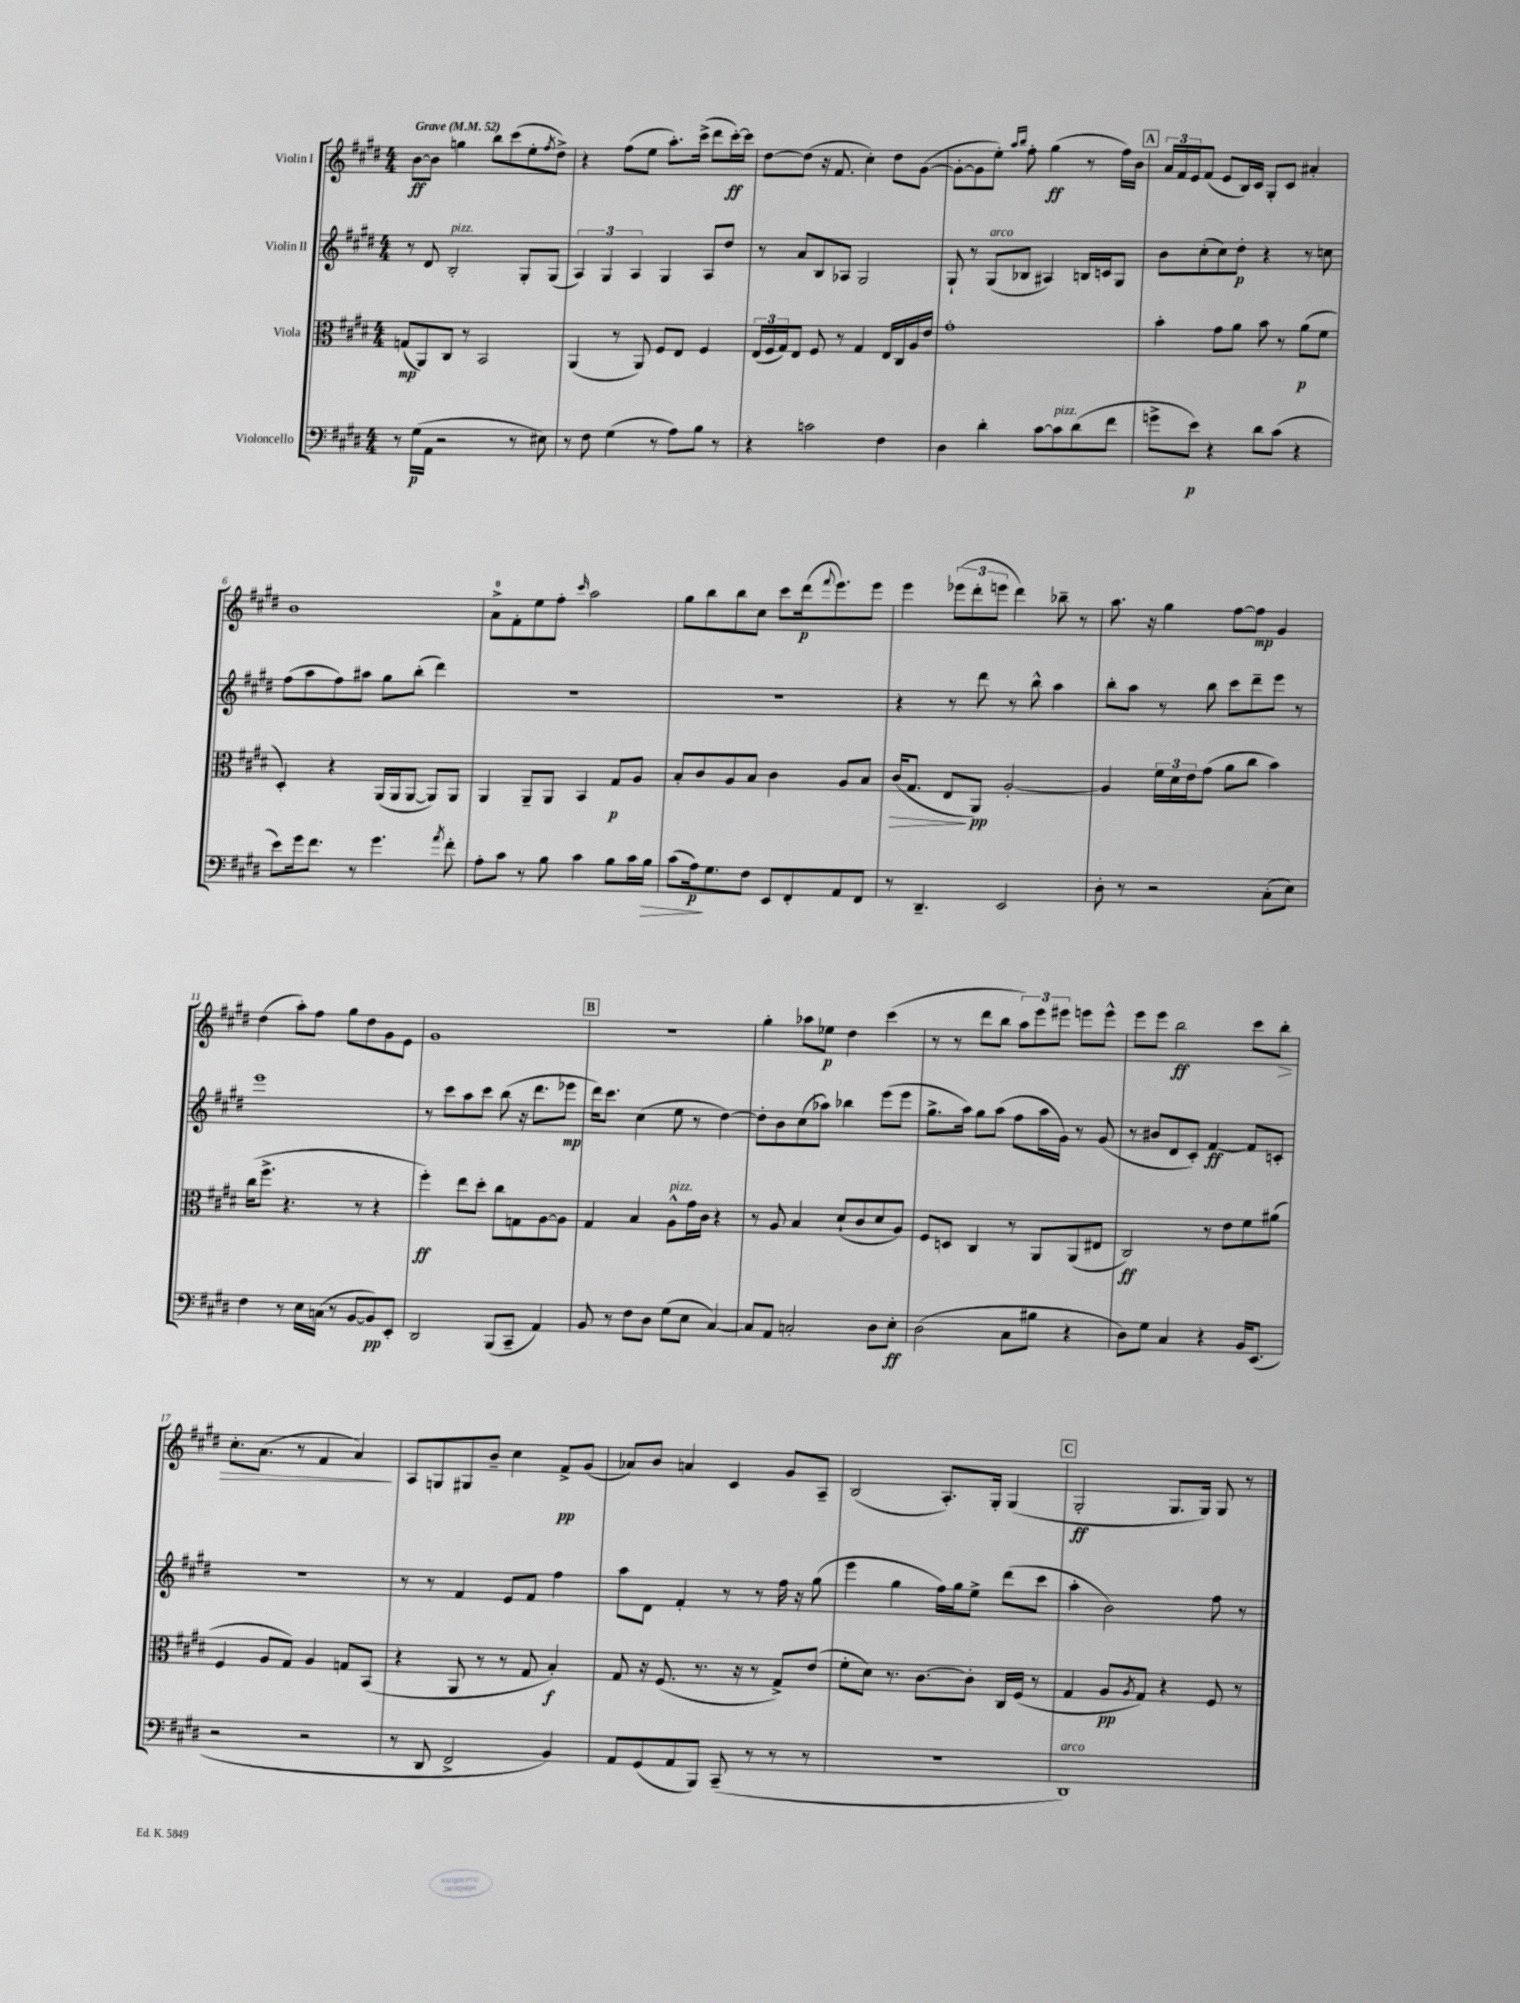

**kern	**kern	**kern	**kern
*staff4	*staff3	*staff2	*staff1
*clefF4	*clefC3	*clefG2	*clefG2
*k[f#c#g#d#]	*k[f#c#g#d#]	*k[f#c#g#d#]	*k[f#c#g#d#]
*M4/4	*M4/4	*M4/4	*M4/4
*MM52	*MM52	*MM52	*MM52
8r	(8G	8r	[8b
(16G#	8AA)	8d#	8b]
16AA	.	.	.
2r	8C#	2B'	4gg
.	8r	.	.
.	2BB	.	8bb
.	.	.	(8ccc#
8r	.	8G#'	8ee'
.	.	.	8qff#
8E#)	.	(8G#	8dd#^)
=	=	=	=
8r	(4AA	6A)	4r
8F#	.	.	.
.	.	6G#	.
(4G#	8r	.	(8ff#
.	.	6A	.
.	8AA)	.	8ee
8r	8F#	4G#	8.aa')
8A)	8E	.	.
.	.	.	(16ccc#^
8B	4F#	8A	8ddd#
8r	.	8dd#	[16ccc#')
.	.	.	16ccc#]
=	=	=	=
4r	(24E	8r	[8dd#
.	24F#	.	.
.	24G#)	.	.
.	8E	8a	(8dd#]
2c	8F#	8B	16r
.	.	.	8.f#
.	8r	8A-	.
.	4G#	2G#	4cc#')
4F#	16E	.	8dd#
.	16C#	.	.
.	16A	.	([8g#
.	16e	.	.
=	=	=	=
4D#	1g#'	8G#`	8g#'_
.	.	8r	8g#]
4d#'	.	(8G#	8ee')
.	.	.	16qqaa
.	.	.	16qqbb
.	.	8B-	8ff#'
[8c#	.	4A#)	(4gg#
8c#]	.	.	.
(8d#	.	16B	8r
.	.	16c	.
8f#	.	8G#	16ff#)
.	.	.	16b
=	=	=	=
8g^	4b'	8b	24a
.	.	.	24f#
.	.	.	24e
8e)	.	(8cc#'	(8f#
4r	8g#	8cc#)	8e
.	8a	8dd#'	16B)
.	.	.	16c#
8d#	8b	4r	8G#'
(8c#	8r	.	8c#
4r	(8a	8r	4a#'
.	8f#	8cc	.
=	=	=	=
8e)	4D#')	(8ff#	1b
16g#	.	8aa	.
8.f#	.	.	.
.	4r	8ff#)	.
8r	.	8aa#	.
4.g#	(16AA	8gg#	.
.	16AA	.	.
.	[8AA	(8bb'	.
.	8AA])	4ddd#)	.
8qa	.	.	.
8f#'	8AA	.	.
=	=	=	=
8A'	4AA	1r	8a^
8c#	.	.	8f#'
8r	8AA~	.	8ee
8B	8AA	.	8ff#'
.	.	.	16qqccc#
4c#	4BB	.	2aa
8B	8G#	.	.
16c#	8A	.	.
16B	.	.	.
=	=	=	=
(8c#	8B'	1r	8gg#
16A)	8c#	.	8bb
8.G#	.	.	.
.	8A	.	8bb
8F#	8B	.	8cc#
8EE	4c#	.	8ccc#
8FF#'	.	.	(16ddd#
.	.	.	8qqfff#
.	.	.	8.eee)
8AA	8A	.	.
8FF#	8B	.	8eee
=	=	=	=
8r	(16c#	4r	4eee
.	8.G#	.	.
4.DD#~	.	.	.
.	8E	8r	(12eee-
.	.	.	12ddd#'
.	8AA)	8ddd#	.
.	.	.	12eee
2EE	[2A'	8r	4ddd#)
.	.	8bb^^	.
.	.	4aa	8bb-~
.	.	.	8r
=	=	=	=
8D#'	4A]	8bb'	8.aa
8r	.	8aa	.
.	.	.	16r
2r	24f#	8r	4gg#
.	24d#	.	.
.	24e	.	.
.	(8g#	8bb	.
.	8a	8ccc#	[8ff#
.	8cc#	8ddd#~	8ff#]
(8C#'	4b)	8eee	4g#
8E)	.	8r	.
=	=	=	=
4F#	(16cc#	1eee	(4dd#
.	8.ff#^	.	.
8r	4.r	.	8aa')
16E	.	.	8ff#
(16C	.	.	.
8r	.	.	8gg#
[8BB	8r	.	8dd#
8BB])	4r	.	8g#
8EE'	.	.	8e
=	=	=	=
2DD#	4ff#')	8r	1g#
.	.	8ccc#	.
.	8ee	8aa	.
.	8dd#'	8ccc#	.
(8BBB	8cc#	(8bb	.
8CC#~	8G	16r	.
.	.	8.ddd#	.
4AA)	[8A	.	.
.	8A]	8eee-	.
=	=	=	=
8BB	4G#	16ddd#)	1r
.	.	8.ccc#	.
8r	.	.	.
8F#	4B	(4cc#	.
8D#	.	.	.
(8G#	8A^^	8ee	.
8E	16g#	8r	.
.	16c#	.	.
[4C#)	4r	[4dd#)	.
=	=	=	=
8C#]	8r	8dd#']	4gg#'
8AA	8A	8b	.
2C'	4B	(8cc#	8aa-
.	.	8aa-)	8ee-
.	(8d#`	4bb-	4dd#
.	8c#	.	.
8D#	8d#	(8eee	(4ccc#
8E'	8A)	8eee	.
=	=	=	=
(2D#	8F#	8.gg#^	8r
.	8D	.	8r
.	.	16aa)	.
.	4C#	8gg#	8ddd#
.	.	(8aa	8bb
8C#	8r	8ff#	12aa)
.	.	.	12eee
8B#	8AA	16aa	.
.	.	.	12eee#
.	.	16g#)	.
4r	(8AA	8r	8eee
.	8E#	(8g#	8eee^^
=	=	=	=
8D#)	2C#)	8r	8eee
8G#	.	8b#	8eee
4C#	.	8d#	2bb
.	.	8c#')	.
4r	8r	[4f#	.
.	8e	.	.
16BB	8f#	8f#]	8ccc#
(8.EE	.	.	.
.	(8a#	8c'	8bb'
=	=	=	=
2r	4F#	1r	8.cc#'
.	.	.	(8.a
.	8A	.	.
.	8G#)	.	8r
2r	4A	.	4f#
.	8G	.	4a)
.	(8BB	.	.
=	=	=	=
8r	4r	8r	8A
8DD#	.	8r	8G
2FF#^	8AA	4f#	8G#
.	8r	.	8b~
.	8r	8e	4cc#
.	8G#	8f#	.
4BB)	4B')	4ff#	8f#^
.	.	.	(8g#
=	=	=	=
8AA	8G#	8aa	8a-)
(8GG#	16r	8d#	8b
.	(8.F#	.	.
8AA	.	4f#'	4a
8BBB)	8.r	.	.
(8CC#~	.	8r	4c#
.	16r	.	.
8r	8r	8r	.
8r	8G#^)	16ff#	8g#
.	.	16r	.
8r	(8e	(8gg#	8A~
=	=	=	=
1r	8f#'	4eee	(2B
.	8d#)	.	.
.	8.r	4gg#	.
.	[8.c#	.	.
.	.	16ff#)	8.A')
.	.	16gg#	.
.	8c#']	8ee^	.
.	.	.	16G#'
.	16C#	(8ddd#	(4G#
.	(16F#	.	.
.	8r	8ccc#	.
=	=	=	=
1DD#)	4G#	4aa'	2G#'
.	8A	2b)	.
.	8qA	.	.
.	8G#)	.	.
.	4r	.	8.G#
.	.	.	16G#)
.	8F#	8ff#	8G#
.	8r	8r	8r
==	==	==	==
*-	*-	*-	*-
